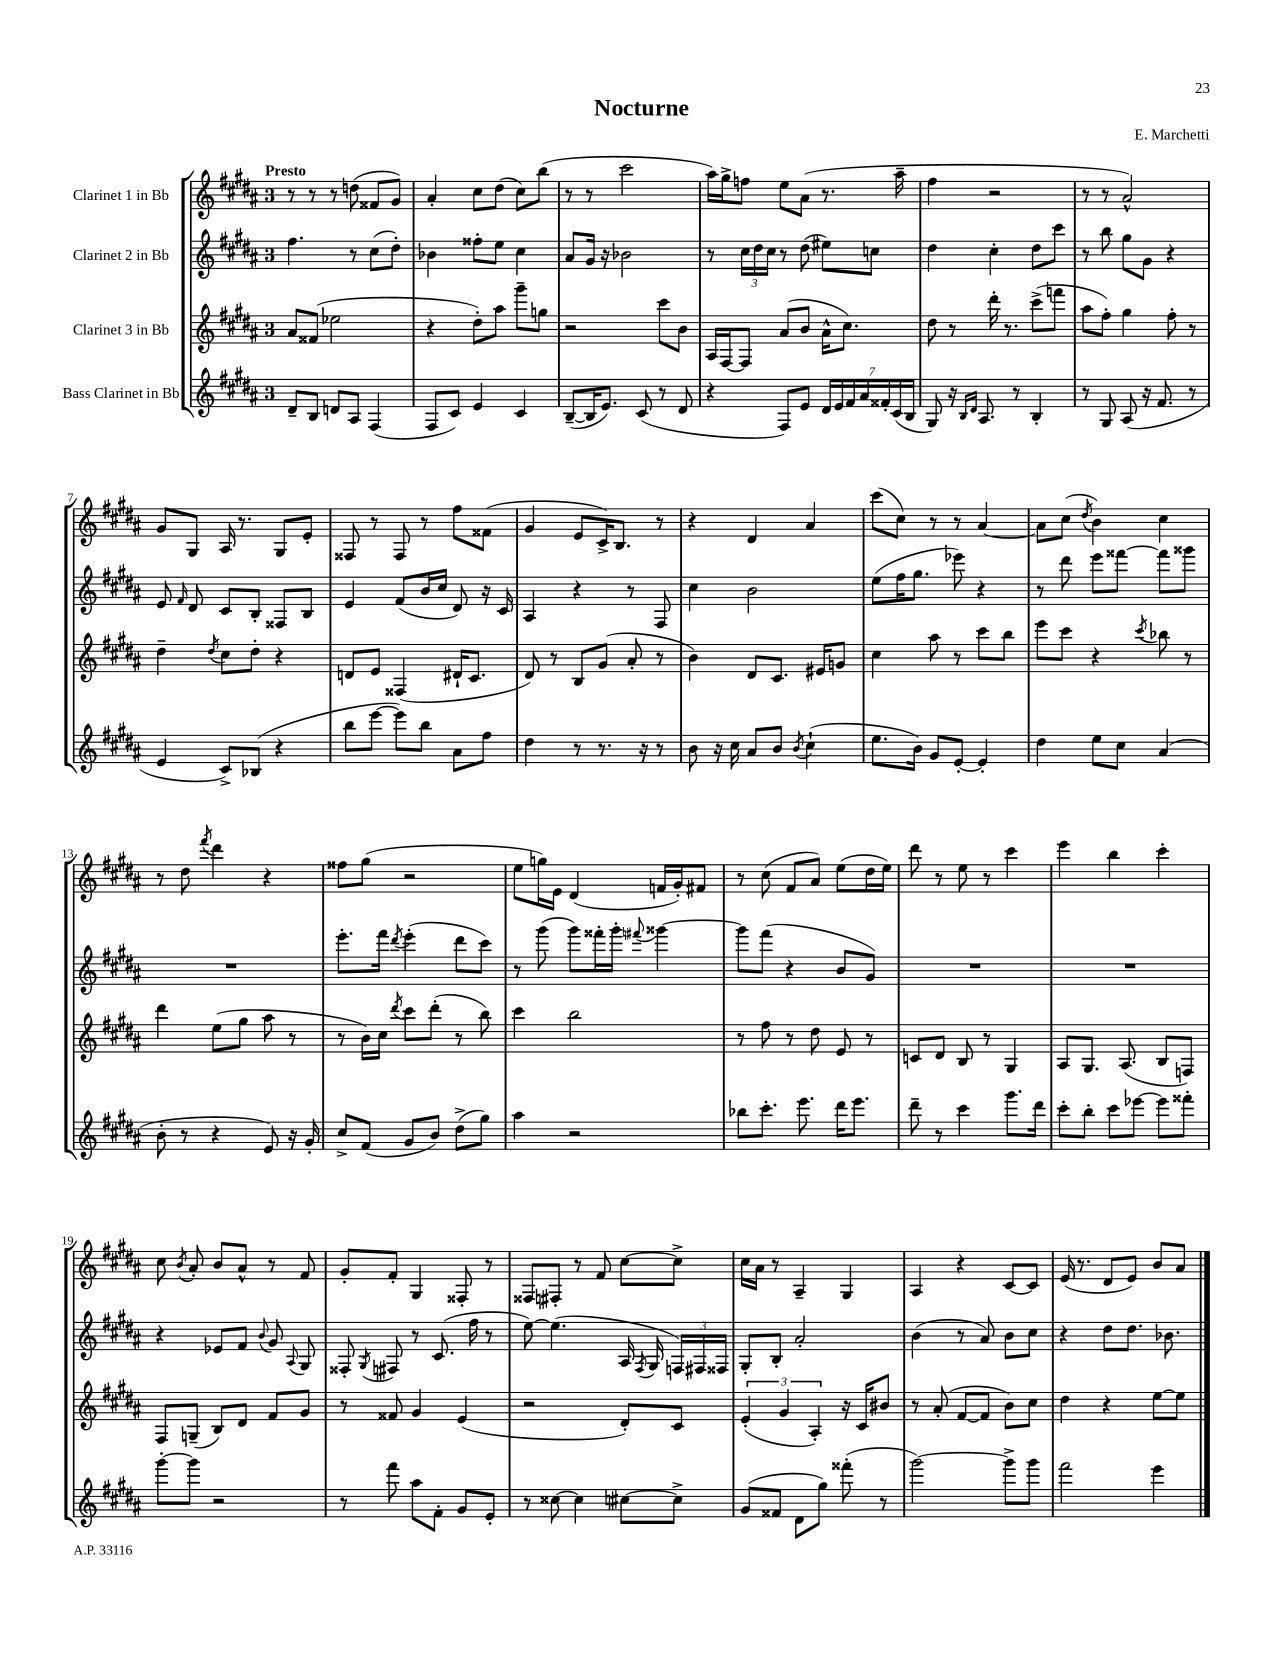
\header { title = "Nocturne" composer = "E. Marchetti" }
<<
\new StaffGroup <<
\new Staff = "s0" \with { instrumentName = "Clarinet 1 in Bb" } {
    \clef treble \key b \major \once \override Staff.TimeSignature.style = #'single-digit \time 3/4 \tempo "Presto"
    \autoBeamOff r8 r8 r8 d''8( fisis'8[ gis'8]) |
    ais'4-. cis''8[ dis''8]( cis''8[) b''8]( |
    r8 r8 cis'''2 |
    ais''16[) gis''16-> f''8] e''8[ ais'8]( r8. ais''16-- |
    fis''4 r2 |
    r8 r8 ais'2-^) |
    gis'8[ gis8] ais16 r8. gis8[ e'8]-. |
    fisis8 r8 fisis8 r8 fis''8[ fisis'8]( |
    gis'4 e'8[ cis'16->) b8.] r8 |
    r4 dis'4 ais'4 |
    cis'''8[( cis''8]) r8 r8 ais'4~ |
    ais'8[ cis''8]( \acciaccatura { dis''8 } b'4) cis''4 |
    r8 dis''8 \acciaccatura { fis'''8 } dis'''4 r4 |
    fisis''8[ gis''8]( r2 |
    e''8[ g''16) e'16] dis'4( f'16[ gis'16-.) fis'8] |
    r8 cis''8( fis'8[ ais'8]) e''8[( dis''16 e''16]) |
    dis'''8 r8 e''8 r8 cis'''4 |
    e'''4 b''4 cis'''4-. |
    cis''8 \acciaccatura { b'8 } ais'8-. b'8[ ais'8]-^ r8 fis'8 |
    gis'8[-. fis'8]-. gis4 fisis8-. r8 |
    fisis8[ fis8]-. r8 fis'8 cis''8[~ cis''8]-> |
    cis''16[ ais'16] r8 ais4-- gis4 |
    ais4 r4 cis'8[~ cis'8] |
    e'16( r8. dis'8[ e'8]) b'8[ ais'8] \bar "|." |
}
\new Staff = "s1" \with { instrumentName = "Clarinet 2 in Bb" } {
    \clef treble \key b \major \once \override Staff.TimeSignature.style = #'single-digit \time 3/4
    \autoBeamOff fis''4. r8 cis''8[( dis''8]-.) |
    bes'4 fisis''8[-. e''8] cis''4 |
    ais'8[ gis'16] r16 bes'2 |
    r8 \tuplet 3/2 { cis''16[ dis''16 cis''16] } r8 dis''8( eis''8[) c''8] |
    dis''4 cis''4-. dis''8[ cis'''8] |
    r8 b''8 gis''8[ gis'8] r4 |
    e'8 \grace { fis'16 } dis'8 cis'8[ b8]-. fisis8[ b8] |
    e'4 fis'8[( b'16 cis''16] dis'8) r16 cis'16 |
    ais4 r4 r8 fis8 |
    cis''4 b'2 |
    e''8[( fis''16 gis''8.] ees'''8) r4 |
    r8 dis'''8 e'''8[ fisis'''8]~ fisis'''8[ gisis'''8] |
    R2. |
    e'''8.[-. fis'''16] \acciaccatura { dis'''8 } e'''4-.( dis'''8[ cis'''8]) |
    r8 gis'''8( gis'''8[) fisis'''16-. gis'''16]-. \appoggiatura { fis'''8 } gisis'''4~ |
    gisis'''8[ fis'''8]( r4 b'8[ gis'8]) |
    R2. |
    R2. |
    r4 ees'8[ fis'8] \appoggiatura { b'8 } gis'8 \appoggiatura { ais8 } gis8 |
    fisis8-. \acciaccatura { gis8 } fis8 r8 cis'8.( fis''16 r8 |
    e''8~) e''4.( ais16 \acciaccatura { fis8 } gis16 \tuplet 3/2 { f16[) fis16 fisis16] } |
    gis8[-. b8]-. ais'2-. |
    b'4( r8 ais'8) b'8[ cis''8] |
    r4 dis''8[ dis''8.] bes'8. \bar "|." |
}
\new Staff = "s2" \with { instrumentName = "Clarinet 3 in Bb" } {
    \clef treble \key b \major \once \override Staff.TimeSignature.style = #'single-digit \time 3/4
    \autoBeamOff ais'8[ fisis'8]( ees''2 |
    r4 dis''8[-.) ais''8] gis'''8[-- g''8] |
    r2 cis'''8[ b'8] |
    ais16[ fis16~ fis8] ais'8[( b'8] ais'16[-^ cis''8.]) |
    dis''8 r8 dis'''16-. r8. cis'''8[->( f'''8] |
    ais''8[ fis''8]-.) gis''4 fis''8-. r8 |
    dis''4-- \acciaccatura { dis''8 } cis''8[ dis''8]-. r4 |
    d'8[ e'8] fisis4( dis'16[-! cis'8.] |
    dis'8) r8 b8[ gis'8]( ais'8-. r8 |
    b'4) dis'8[ cis'8.] eis'16[ g'8] |
    cis''4 ais''8 r8 cis'''8[ b''8] |
    e'''8[ cis'''8] r4 \acciaccatura { cis'''8 } bes''8 r8 |
    dis'''4 e''8[( gis''8] ais''8 r8 |
    r8 b'16[) cis''16] \acciaccatura { dis'''8 } cis'''8[ dis'''8]-.( r8 b''8) |
    cis'''4 b''2 |
    r8 fis''8 r8 dis''8 e'8 r8 |
    c'8[ dis'8] b8 r8 gis4 |
    ais8[ gis8.] ais8.( b8[ f8]) |
    fis8[ g8]--( b8[) dis'8] fis'8[ gis'8] |
    r8 fisis'8 gis'4 e'4( |
    r2 dis'8[-.) cis'8] |
    \tuplet 3/2 { e'4-.( gis'4 ais4-.) } r16 cis'16[ bis'8] |
    r8 ais'8-.( fis'8[~ fis'8] b'8[) cis''8] |
    dis''4 r4 e''8[~ e''8] \bar "|." |
}
\new Staff = "s3" \with { instrumentName = "Bass Clarinet in Bb" } {
    \clef treble \key b \major \once \override Staff.TimeSignature.style = #'single-digit \time 3/4
    \autoBeamOff dis'8[-- b8] d'8[ ais8] fis4( |
    fis8[ cis'8]) e'4 cis'4 |
    b8[~--( b16 e'8.]) cis'8( r8 dis'8 |
    r4 fis8[) e'8] \tuplet 7/4 { dis'16[ e'16 fis'16 ais'16 fisis'16-. cis'16( b16] } |
    gis8) r16 \grace { b16[ dis'16] } ais8. r8 b4-. |
    r8 gis8 ais8( r16 fis'8. r8 |
    e'4 cis'8[->) bes8]( r4 |
    b''8[ e'''8]~ e'''8[) b''8] ais'8[ fis''8] |
    dis''4 r8 r8. r16 r8 |
    b'8 r16 cis''16 ais'8[ b'8] \acciaccatura { b'8 } cis''4-!( |
    e''8.[ b'16]) gis'8[ e'8]~-. e'4-. |
    dis''4 e''8[ cis''8] ais'4( |
    b'8-. r8 r4 e'8) r16 gis'16-. |
    cis''8[-> fis'8]( gis'8[ b'8]) dis''8[->( gis''8]) |
    ais''4 r2 |
    bes''8[ cis'''8.]-. e'''8. dis'''16[ e'''8.] |
    dis'''8-- r8 cis'''4 gis'''8.[ dis'''16] |
    cis'''8[-. b''8]-. cis'''8[ ees'''8]~ ees'''8[ fisis'''8]-. |
    gis'''8[~-. gis'''8] r2 |
    r8 fis'''8 ais''8[ fis'8]-. gis'8[ e'8]-. |
    r8 cisis''8~ cisis''4 cis''8[~ cis''8]-> |
    gis'8[( fisis'8] dis'8[ gis''8]) fisis'''8-.( r8 |
    gis'''2~) gis'''8[-> gis'''8] |
    fis'''2 e'''4 \bar "|." |
}
>>
>>
